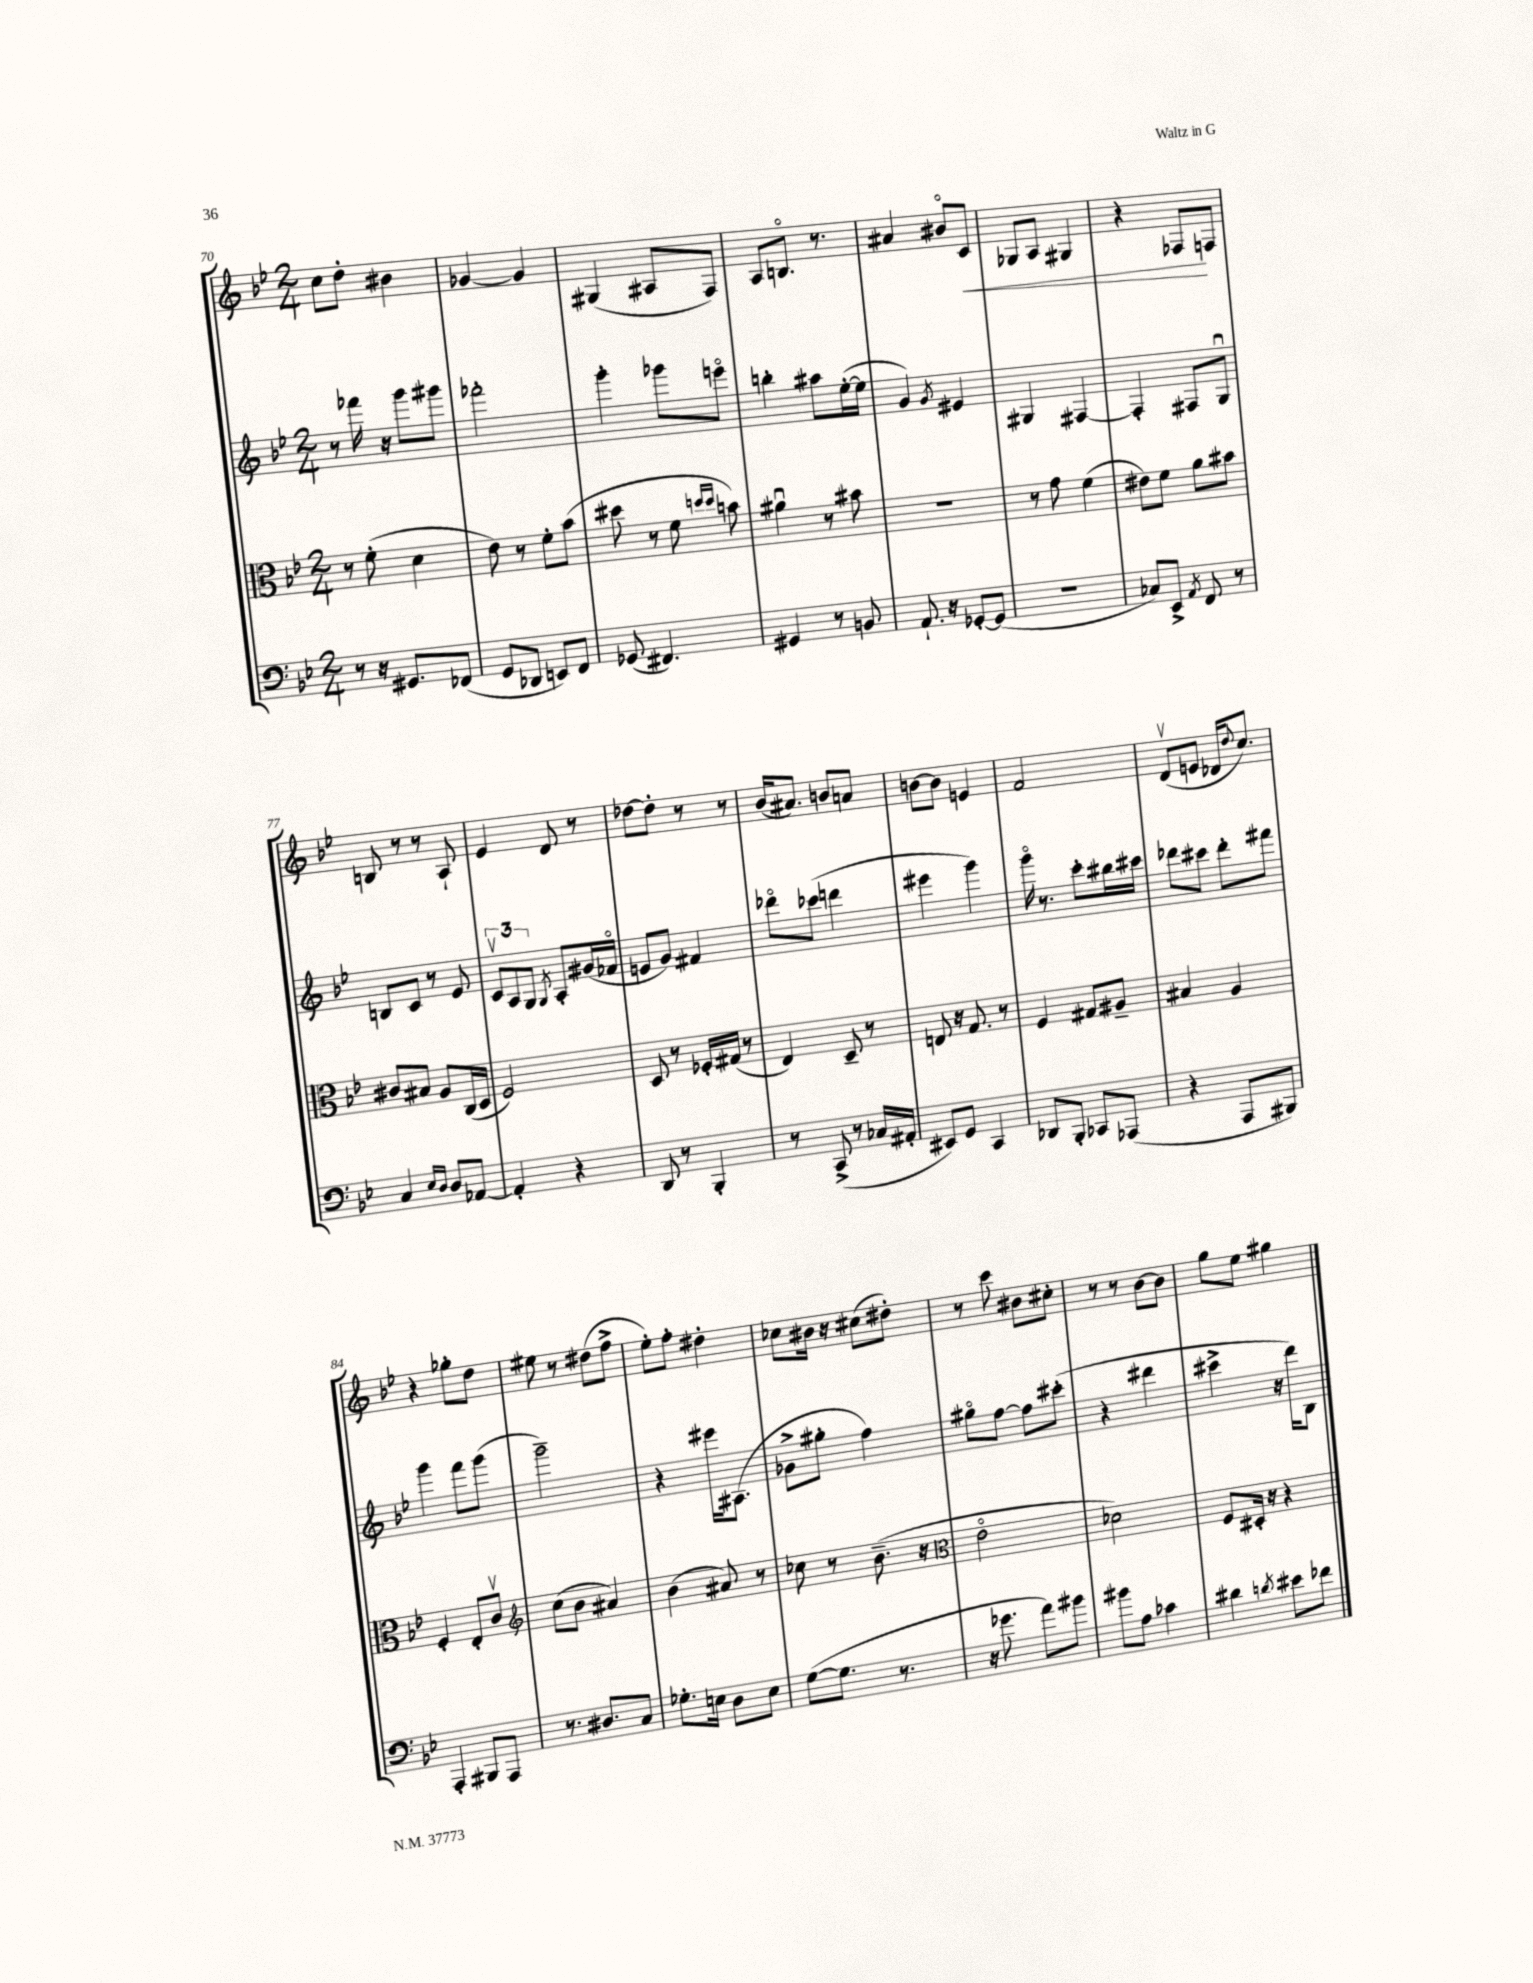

**kern	**kern	**kern	**kern	**dynam
*part4	*part3	*part2	*part1	*part1
*staff4	*staff3	*staff2	*staff1	*staff1
*clefF4	*clefC3	*clefG2	*clefG2	*
*k[b-e-]	*k[b-e-]	*k[b-e-]	*k[b-e-]	*
*M2/4	*M2/4	*M2/4	*M2/4	*
=70	=70	=70	=70	=70
8r	8r	8r	8cc\L	.
16r	(8f'\	16fff-X\	8dd'\J	.
8.GG#X/L	.	16r	.	.
.	4d\	8ggg\L	4b#X\	.
(8FF-X/J	.	8ggg#X\J	.	.
=71	=71	=71	=71	=71
8GG/L	8e-\)	2fff-X'\	[4g-X/	.
8DD-X/J	8r	.	.	.
8EEn/L)	8f'\L	.	4g-/]	.
8FF/J	(8b-\J	.	.	.
=72	=72	=72	=72	=72
(8GG-X/	8dd#X\	4ggg'\	(4G#X/	.
4.FF#X/)	8r	.	.	.
.	8f\	8ggg-X\L	8A#X/L	.
.	16qqddn/LL	.	.	.
.	16qqdd/JJ	.	.	.
.	8bn\)	8eeen\J	8F/J)	.
=73	=73	=73	=73	=73
4GG#X/	4a#Xu\	4bbn'\	8A/L	.
.	.	.	8.Bn/J	.
8r	8r	8aa#X\L	.	.
.	.	.	8.r	.
8BBn/	8b#X\	([16ee-'\L	.	.
.	.	16ee-\JJ]	.	.
=74	=74	=74	=74	=74
8.AA`/	2r	4g/)	4a#X/	.
16r	.	.	.	.
.	.	8qg/	.	.
[8GG-X'/L	.	4e#X/	8b#X/L	.
!	!	!	!	!LO:HP:b
(8GG-/J]	.	.	8c/J	<
=75	=75	=75	=75	=75
2r	8r	4G#X/	8G-X/L	.
.	8g\	.	8A/J	.
.	(4f\	[4F#X/	4G#X/	.
=76	=76	=76	=76	=76
8C-X/L)	8e#X\L)	4F#'/]	4r	.
8EE-^/J	8f\J	.	.	.
8qAA/	.	.	.	.
8FF/	8a\L	8F#X/L	8F-X/L	.
8r	8b#X\J	8Gu/J	8Fn/J	[
!!LO:LB:g=z
=77	=77	=77	=77	=77
4C/	8c#X/L	8Bn/L	8Bn/	.
.	8B#X/J	8c/J	8r	.
16qqE-/LL	.	.	.	.
16qqD/JJ	.	.	.	.
8D/L	8A/L	8r	8r	.
[8AA-X/J	(16C/L	8e-/	8A`/	.
.	16D/JJ	.	.	.
=78	=78	=78	=78	=78
4AA-'/]	2F/)	12cv/L	4e-/	.
.	.	12A/	.	.
.	.	12G/J	.	.
.	.	8qG/	.	.
4r	.	8A'/L	8d/	.
.	.	(16g#X/L	8r	.
.	.	16f-X/JJ	.	.
=79	=79	=79	=79	=79
8DD/	8D/	8en/L	[8dd-X\L	.
8r	8r	8g/J)	8dd-'\J]	.
4BBB-'/	16F-X'/LL	4f#X/	8r	.
.	(16G#X/JJ	.	.	.
.	8r	.	8r	.
=80	=80	=80	=80	=80
8r	4E-/)	8ddd-X\L	(16b-/KL	.
.	.	.	8.a#X/J)	.
(8CC^/	.	(8ccc-X\J	.	.
8r	8D~/	4dddn\	8bn/L	.
16C-X/LL	8r	.	8an/J	.
16AA#X'/JJ	.	.	.	.
=81	=81	=81	=81	=81
8EE#X/L)	8En/	4eee#X\	[8bn\L	.
8GG/J	16r	.	8b\J]	.
.	8.G/	.	.	.
4CC/	.	4ggg\)	4en/	.
.	8r	.	.	.
=82	=82	=82	=82	=82
8DD-X/L	4F/	16ggg\	2f/	.
.	.	8.r	.	.
8BBB-'/J	.	.	.	.
8CC-X/L	8G#X/L	8ccc'\L	.	.
(8AAA-X/J	8A#X~/J	16bb#X\L	.	.
.	.	16ccc#X\JJ	.	.
=83	=83	=83	=83	=83
4r	4B#X/	8ddd-X\L	(8dv/L	.
.	.	8ccc#X\J	8en/J	.
8AAA/L	4A/	8ddd-'\L	16d-X/KL	.
.	.	.	8qqdd/	.
.	.	.	8.cc/J)	.
8BBB#X/J)	.	8fff#X\J	.	.
!!LO:LB:g=z
=84	=84	=84	=84	=84
4AAA'/	4F'/	4ggg\	4r	.
8BBB#X/L	8E-'/L	8fff\L	8gg-X'\L	.
8AAA/J	8cv/J	(8ggg\J	8dd\J	.
=85	=85	=85	=85	=85
*	*clefG2	*	*	*
8.r	(8cc\L	2ggg~\)	8ee#X\	.
.	8b-\J	.	8r	.
8.D#X/L	.	.	.	.
.	4a#X/)	.	(8dd#X\L	.
8C/J	.	.	8ff^\J	.
=86	=86	=86	=86	=86
8.G-X'\L	(4b-\	4r	8ee-'\L)	.
.	.	.	8ff'\J	.
16En\Jk	.	.	.	.
8D\L	8a#X/)	16eee#X\KL	4dd#X'\	.
.	.	(8.A#X\J	.	.
8E\J	8r	.	.	.
=87	=87	=87	=87	=87
([8G\L	8cc-X\	8g-X^\L	8cc-X\L	.
8.G\J]	8r	8gg#X'\J	16b#X\Jk	.
.	.	.	16r	.
.	(8.b-~\	4ff\)	(8cc#X\L	.
8.r	.	.	.	.
.	.	.	8dd#X'\J)	.
.	16r	.	.	.
=88	=88	=88	=88	=88
*	*clefC3	*	*	*
16r	2e-\	8gg#X\L	8r	.
8.g-X\	.	.	.	.
.	.	[8ff\J	8ccc\	.
8a\L)	.	8ff\L]	8b#X\L	.
8b#X\J	.	(8ccc#X'\J	8cc#X'\J	.
=89	=89	=89	=89	=89
8b#X\L	2d-X\)	4r	8r	.
8A\J	.	.	8r	.
4c-X\	.	4ddd#X\	[8b-\L	.
.	.	.	8b-\J]	.
=90	=90	=90	=90	=90
4d#X\	8F/L	4ccc#X^\	8gg\L	.
.	16D#X'/Jk	.	8ee-\J	.
.	16r	.	.	.
8qdn/	.	.	.	.
8e#X\L	4r	16r	4gg#X\	.
.	.	16ddd\KL)	.	.
8f-X\J	.	8B-\J	.	.
==	==	==	==	==
*-	*-	*-	*-	*-
